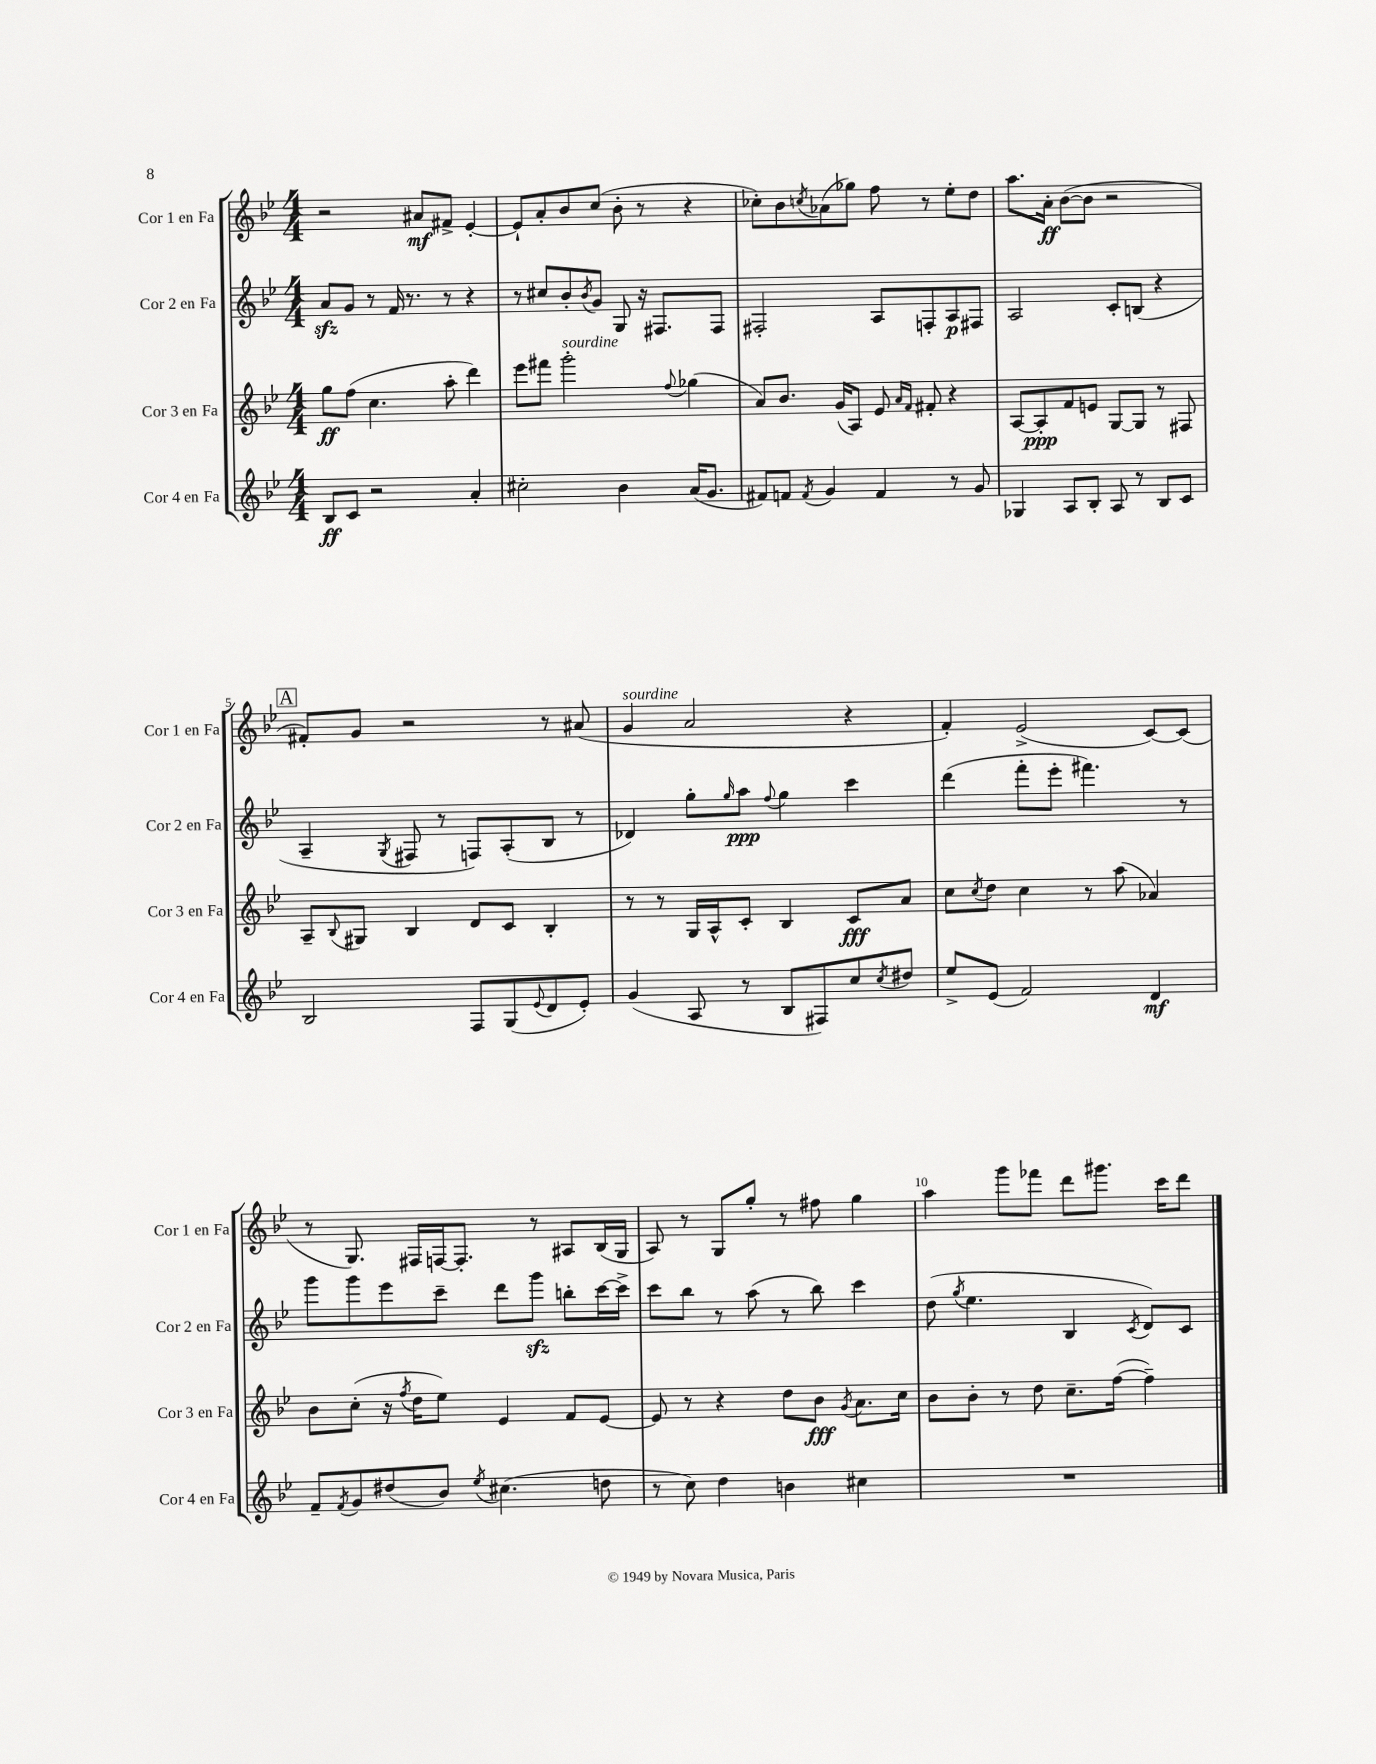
<<
\new StaffGroup <<
\new Staff = "s0" \with { instrumentName = "Cor 1 en Fa" shortInstrumentName = "Cor 1 en Fa" } {
    \clef treble \key bes \major \numericTimeSignature \time 4/4
    r2 ais'8\mf fis'8-> ees'4~-. |
    ees'8-! a'8-. bes'8 c''8( bes'8-. r8 r4 |
    ces''8-.) bes'8 \acciaccatura { c''8 } aes'8( ges''8) f''8 r8 ees''8-. d''8 |
    a''8. a'16-.\ff bes'8~( bes'8 r2 |
    \mark \markup { \box "A" } fis'8-.) g'8 r2 r8 ais'8( |
    g'4^\markup { \italic "sourdine" } a'2 r4 |
    f'4-.) ees'2->( c'8~) c'8( |
    r8 g8.) fis16 f16~ f8.-. r8 ais8 bes16( g16 |
    a8) r8 g8 g''8-. r8 fis''8 g''4 |
    a''4 g'''8 fes'''8 d'''8 gis'''8. c'''16 d'''8 \bar "|." |
}
\new Staff = "s1" \with { instrumentName = "Cor 2 en Fa" shortInstrumentName = "Cor 2 en Fa" } {
    \clef treble \key bes \major \numericTimeSignature \time 4/4
    a'8\sfz g'8 r8 f'16 r8. r8 r4 |
    r8 cis''8 bes'8-. \acciaccatura { bes'8 } g'8 g8 r16 fis8. fis8 |
    fis2-. a8 f8-. a8\p fis8 |
    a2 c'8-. b8( r4 |
    \mark \markup { \box "A" } a4-- \acciaccatura { g8 } fis8 r8 f8) a8-.( bes8 r8 |
    des'4) g''8-. \grace { g''16 } a''8\ppp \appoggiatura { f''8 } g''4 c'''4 |
    d'''4( f'''8-. ees'''8-. fis'''4.) r8 |
    g'''8 g'''8 ees'''8 c'''8-- d'''8 g'''8\sfz b''8-. c'''16~ c'''16-> |
    c'''8 bes''8 r8 a''8( r8 bes''8) c'''4 |
    d''8( \acciaccatura { g''8 } ees''4. bes4 \acciaccatura { c'8 } d'8) c'8 \bar "|." |
}
\new Staff = "s2" \with { instrumentName = "Cor 3 en Fa" shortInstrumentName = "Cor 3 en Fa" } {
    \clef treble \key bes \major \numericTimeSignature \time 4/4
    g''8\ff f''8( c''4. a''8-. d'''4) |
    ees'''8 fis'''8 g'''2-.^\markup { \italic "sourdine" } \appoggiatura { f''8 } ges''4( |
    a'8) bes'8. g'16( a8) ees'8 \grace { a'16 f'16 } fis'8-. r4 |
    a8~ a8-.\ppp f'8 e'8 g8~ g8 r8 fis8 |
    \mark \markup { \box "A" } a8-- \appoggiatura { bes8 } gis8 bes4 d'8 c'8 bes4-. |
    r8 r8 g16 a16-^ c'8-. bes4 c'8\fff a'8 |
    c''8 \acciaccatura { c''8 } d''8 c''4 r8 a''8( aes'4) |
    bes'8 c''8-.( r16 \acciaccatura { f''8 } d''16 ees''8) ees'4 f'8 ees'8~ |
    ees'8 r8 r4 d''8 bes'8\fff \acciaccatura { g'8 } a'8. c''16 |
    bes'8 bes'8-. r8 d''8 c''8.-- f''16~( f''4--) \bar "|." |
}
\new Staff = "s3" \with { instrumentName = "Cor 4 en Fa" shortInstrumentName = "Cor 4 en Fa" } {
    \clef treble \key bes \major \numericTimeSignature \time 4/4
    bes8\ff c'8 r2 a'4-. |
    cis''2-. bes'4 a'16( g'8. |
    fis'8) f'8 \acciaccatura { f'8 } g'4 f'4 r8 g'8 |
    ges4 a8 bes8-. a8 r8 bes8 c'8 |
    \mark \markup { \box "A" } bes2 f8 g8( \appoggiatura { ees'8 } d'8 ees'8-.) |
    g'4( a8 r8 bes8 fis8) c''8 \acciaccatura { c''8 } dis''8 |
    ees''8-> ees'8( f'2) d'4\mf |
    f'8-- \acciaccatura { f'8 } g'8 dis''8( bes'8) \acciaccatura { ees''8 } cis''4.( d''8 |
    r8 c''8) d''4 b'4 cis''4 |
    R1 \bar "|." |
}
>>
>>
\layout { \context { \Score \override BarNumber.break-visibility = ##(#f #t #t) barNumberVisibility = #(every-nth-bar-number-visible 5) } }
